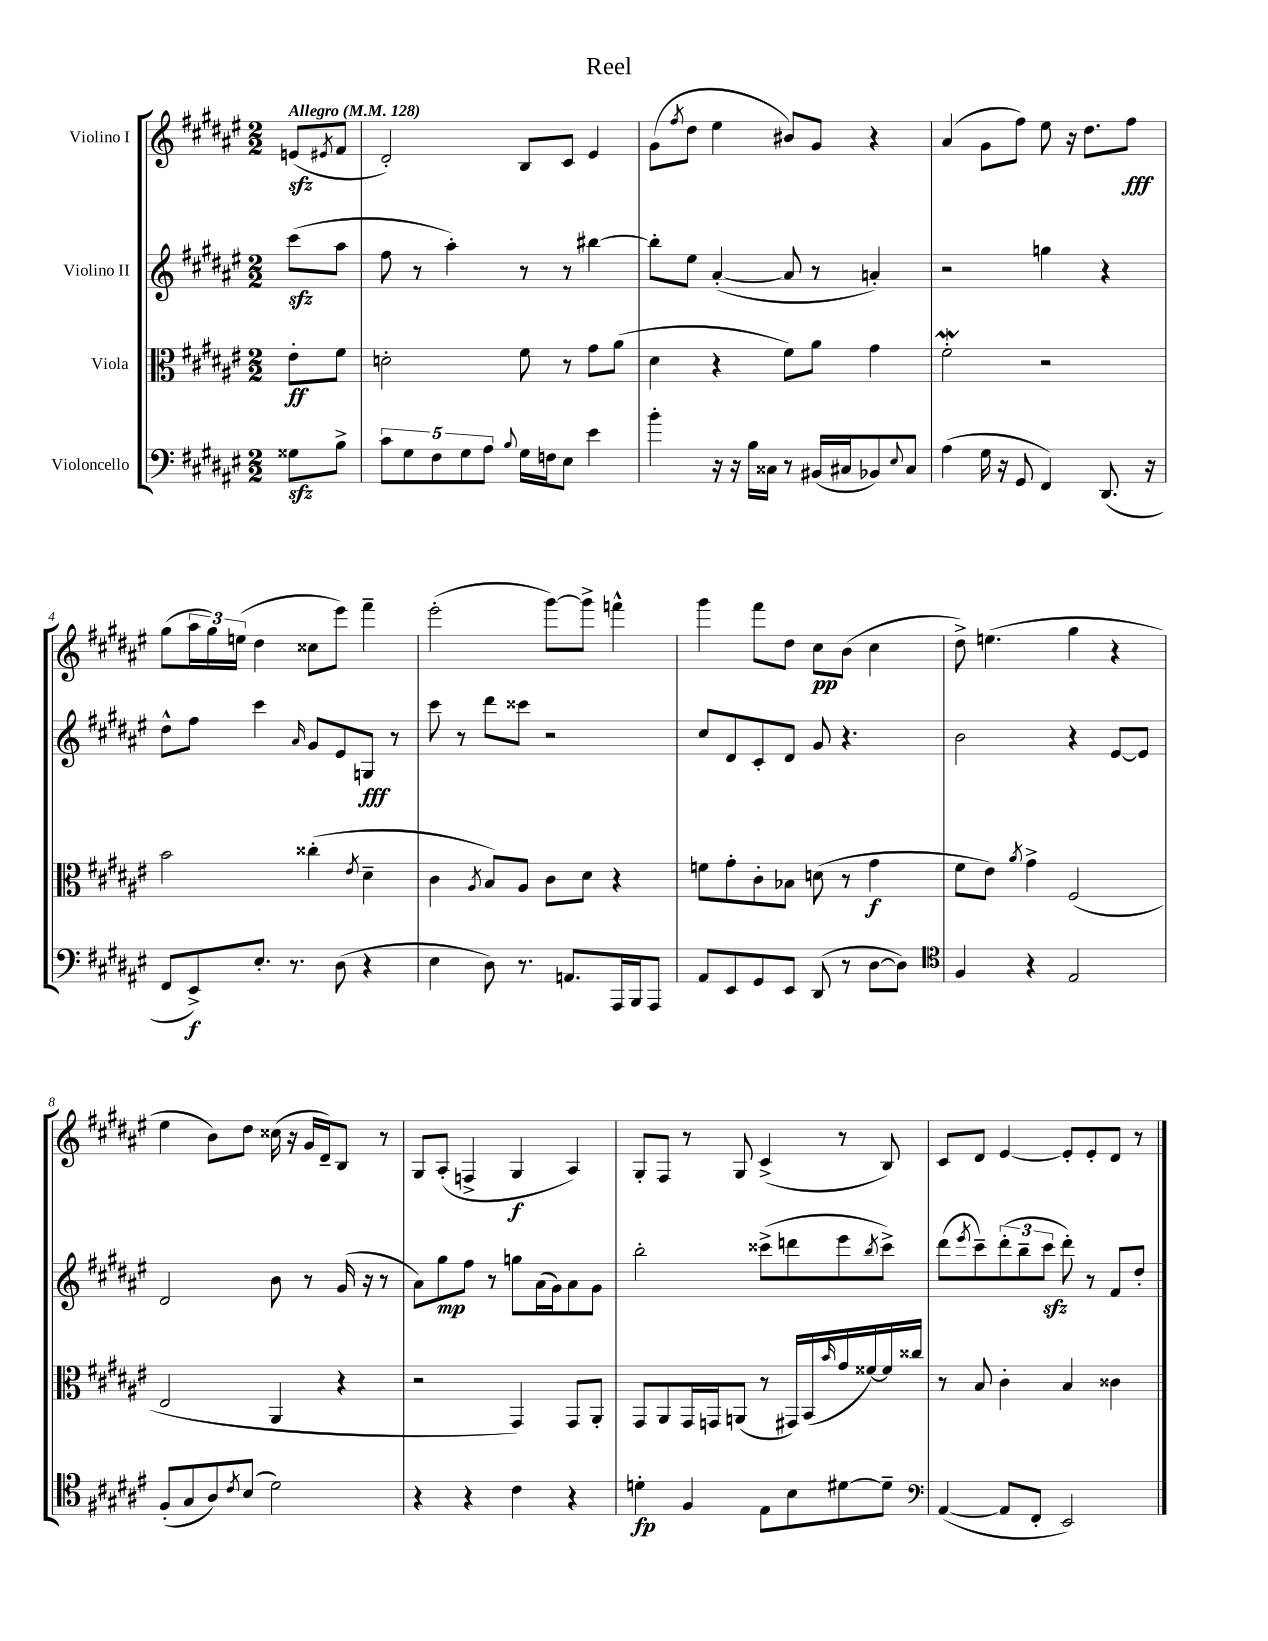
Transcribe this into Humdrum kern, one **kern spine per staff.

**kern	**kern	**kern	**kern
*staff4	*staff3	*staff2	*staff1
*clefF4	*clefC3	*clefG2	*clefG2
*k[f#c#g#d#a#e#]	*k[f#c#g#d#a#e#]	*k[f#c#g#d#a#e#]	*k[f#c#g#d#a#e#]
*M2/2	*M2/2	*M2/2	*M2/2
*MM128	*MM128	*MM128	*MM128
8G##	8e#'	(8ccc#	(8e
.	.	.	8qe#
8B^	8f#	8aa#	8f#
=	=	=	=
10c#	2d'	8ff#	2d#')
10G#	.	.	.
.	.	8r	.
10F#	.	.	.
.	.	4aa#')	.
10G#	.	.	.
10A#	.	.	.
8qqB	.	.	.
16G#	8f#	8r	8B
16F	.	.	.
8E#	8r	8r	8c#
4e#	8g#	[4bb#	4e#
.	(8a#	.	.
=	=	=	=
4b'	4d#	8bb#']	(8g#
.	.	.	8qff#
.	.	8ee#	8dd#
16r	4r	([4a#'	4ee#
16r	.	.	.
16B	.	.	.
16C##	.	.	.
8r	8f#)	8a#]	8b#)
(16BB#	8a#	8r	8g#
16C#	.	.	.
8BB-)	4g#	4a')	4r
8qqE#	.	.	.
8C#	.	.	.
=	=	=	=
(4A#	2f#'	2r	(4a#
16G#	.	.	8g#
16r	.	.	.
8GG#	.	.	8ff#)
4FF#)	2r	4gg	8ee#
.	.	.	16r
.	.	.	8.dd#
(8.DD#	.	4r	.
.	.	.	8ff#
16r	.	.	.
=	=	=	=
8FF#	2b	8dd#^^	(8gg#
8EE#^)	.	8ff#	24aa#
.	.	.	24gg#)
.	.	.	(24ee
8.E#'	.	4ccc#	4dd#
8.r	.	.	.
.	.	16qqa#	.
.	(4cc##'	8g#	8cc##
(8D#	.	8e#	8eee#)
.	8qe#	.	.
4r	4d#~	8G	4fff#~
.	.	8r	.
=	=	=	=
4E#	4c#	8ccc#	(2eee#'
.	.	8r	.
.	8qA#	.	.
8D#)	8B)	8ddd#	.
8.r	8A#	8ccc##	.
.	8c#	2r	[8ggg#)
8.AA	.	.	.
.	8d#	.	8ggg#^]
16AAA#	4r	.	4fff^^
16BBB	.	.	.
8AAA#	.	.	.
=	=	=	=
8AA#	8f	8cc#	4ggg#
8EE#	8g#'	8d#	.
8GG#	8c#'	8c#'	8fff#
8EE#	8B-	8d#	8dd#
(8DD#	(8d	8g#	8cc#
8r	8r	4.r	(8b
[8D#	4g#	.	4cc#
8D#])	.	.	.
=	=	=	=
*clefC4	*	*	*
4F#	8f#	2b	8dd#^)
.	8e#)	.	(4.ee
.	8qa#	.	.
4r	4g#^	.	.
2E#	(2F#	4r	4gg#
.	.	[8e#	4r
.	.	8e#]	.
=	=	=	=
(8F#'	2E#	2d#	4ee#
8G#	.	.	.
8A#)	.	.	8b)
8qc#	.	.	.
(8B	.	.	8dd#
2d#)	4AA#	8b	(16cc##
.	.	.	16r
.	.	8r	16g#
.	.	.	16d#~)
.	4r	(16g#	8B
.	.	16r	.
.	.	8r	8r
=	=	=	=
4r	2r	8a#)	8G#
.	.	8gg#	(8A#'
4r	.	8ff#	4F^
.	.	8r	.
4c#	4GG#)	8gg	4G#
.	.	(16a#	.
.	.	16g#)	.
4r	8GG#	8a#	4A#)
.	8AA#'	8g#	.
=	=	=	=
4d'	8GG#	2bb'	8G#'
.	8AA#	.	8F#
4F#	16GG#	.	8r
.	16GG	.	.
.	(8AA	.	8G#
8E#	8r	(8ccc##^	(4c#^
8B	16GG#)	8ddd	.
.	(16BB	.	.
.	16qqb	.	.
[8d#	16g#	8eee#	8r
.	[16f##)	.	.
.	.	8qbb	.
8d#~]	16f##]	8ccc##^)	8B)
.	16cc##	.	.
=	=	=	=
*clefF4	*	*	*
([4AA#	8r	(8ddd#	8c#
.	.	8qeee#	.
.	8B	8ccc#~)	8d#
8AA#]	4c#'	(12ddd#'	[4e#
.	.	12bb~	.
8FF#'	.	.	.
.	.	12ccc#	.
2EE#)	4B	8ddd#')	8e#']
.	.	8r	8e#'
.	4c##	8f#	8d#
.	.	8dd#'	8r
==	==	==	==
*-	*-	*-	*-
